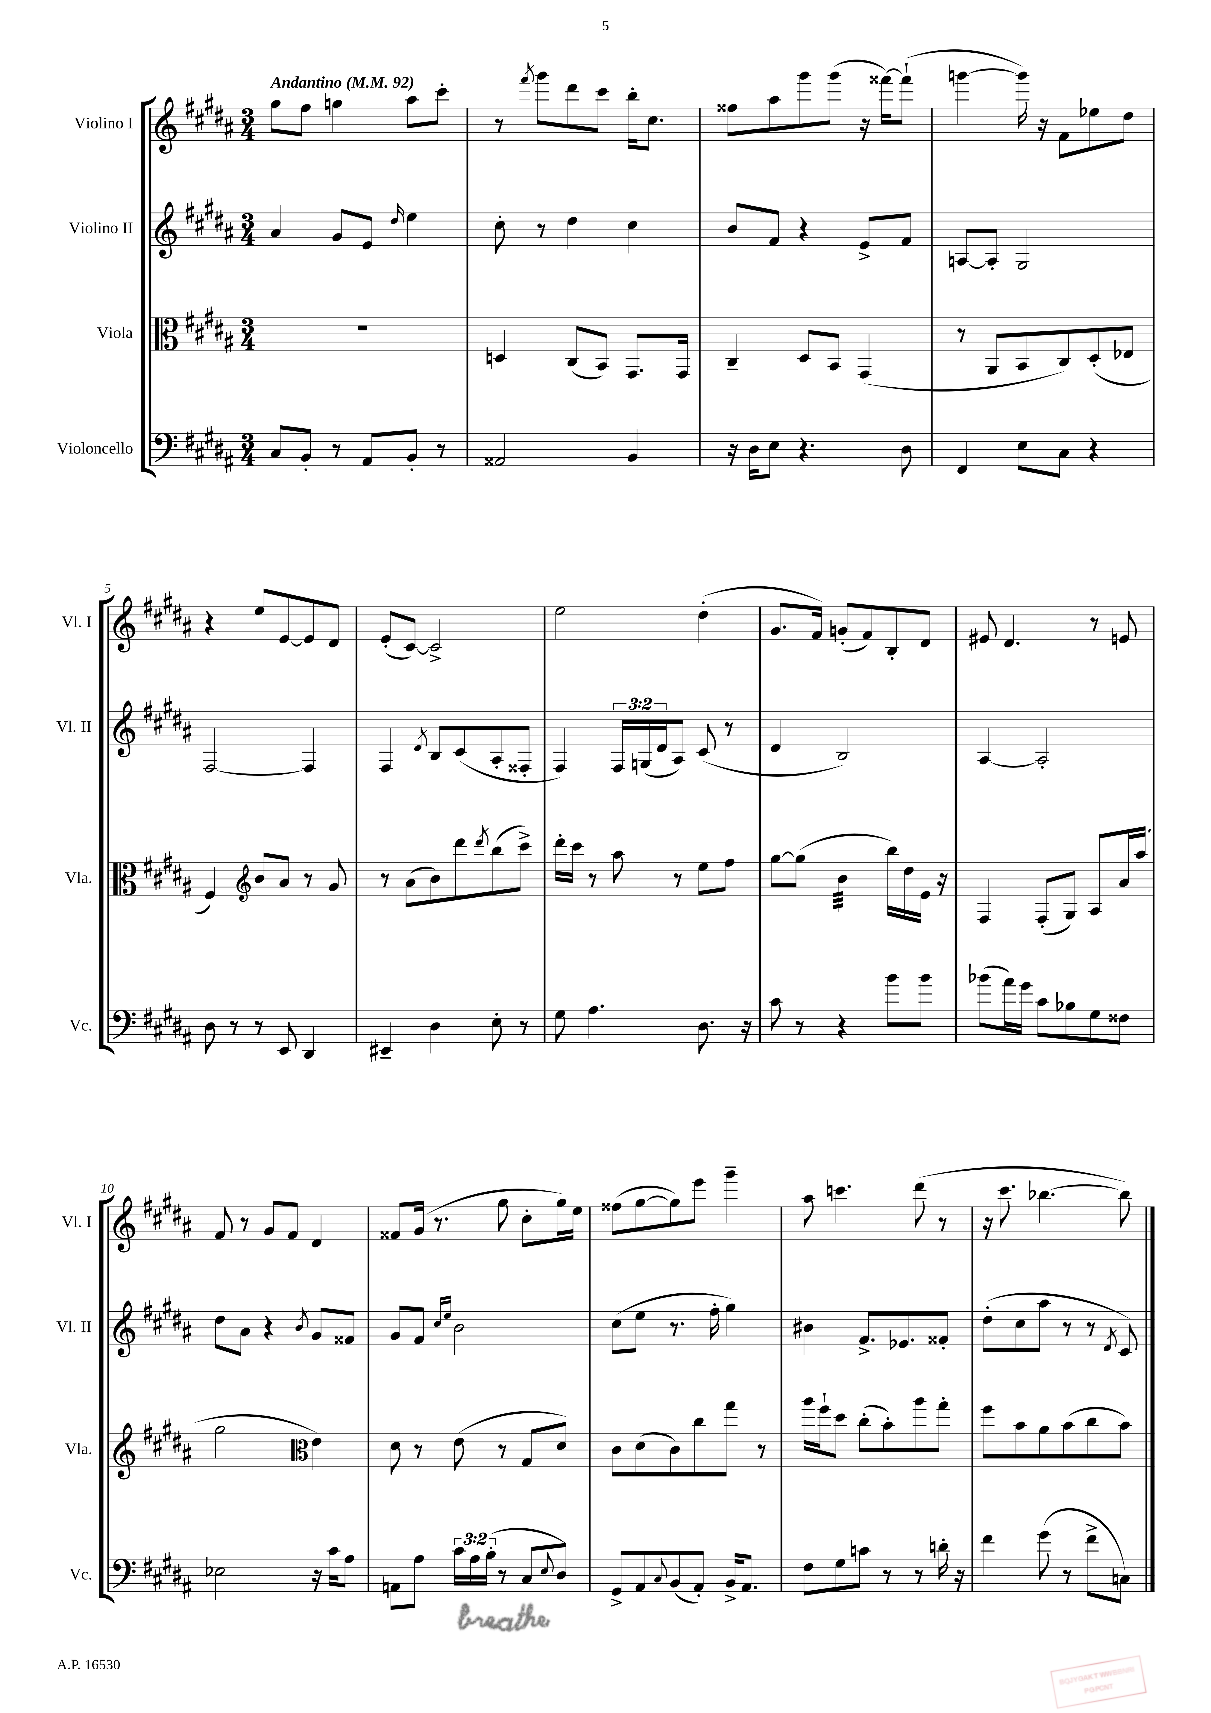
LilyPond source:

<<
\new StaffGroup <<
\new Staff = "s0" \with { instrumentName = "Violino I" shortInstrumentName = "Vl. I" } {
    \clef treble \key b \major \numericTimeSignature \time 3/4 \tempo "Andantino" 4 = 92
    gis''8 fis''8 g''4 ais''8 cis'''8-. |
    r8 \acciaccatura { fis'''8 } gis'''8 dis'''8 cis'''8 b''16-. cis''8. |
    fisis''8 ais''8 gis'''8 gis'''8( r16 fisis'''16~) fisis'''8-!( |
    g'''4~ g'''16) r16 fis'8 ees''8 dis''8 |
    r4 e''8 e'8~ e'8 dis'8 |
    e'8-.( cis'8~) cis'2-> |
    e''2 dis''4-.( |
    gis'8. fis'16) g'8-.( fis'8) b8-. dis'8 |
    eis'8 dis'4. r8 e'8 |
    fis'8 r8 gis'8 fis'8 dis'4 |
    fisis'8 gis'16( r8. gis''8 cis''8-. gis''16) e''16 |
    fisis''8( gis''8~ gis''8) e'''8 gis'''4-- |
    ais''8 c'''4. dis'''8( r8 |
    r16 cis'''8. bes''4.~ bes''8) \bar "|." |
}
\new Staff = "s1" \with { instrumentName = "Violino II" shortInstrumentName = "Vl. II" } {
    \clef treble \key b \major \numericTimeSignature \time 3/4 \override Staff.TupletNumber.text = #tuplet-number::calc-fraction-text
    ais'4 gis'8 e'8 \grace { dis''16 } e''4 |
    cis''8-. r8 dis''4 cis''4 |
    b'8 fis'8 r4 e'8-> fis'8 |
    a8~ a8-. gis2 |
    fis2~ fis4 |
    fis4 \acciaccatura { dis'8 } b8 cis'8( ais8-. fisis8-. |
    fis4) \tuplet 3/2 { fis16 g16( dis'16 } ais8) cis'8( r8 |
    dis'4 b2) |
    ais4~ ais2-. |
    dis''8 ais'8 r4 \acciaccatura { b'8 } gis'8 fisis'8 |
    gis'8 fis'8 \grace { cis''16 e''16 } b'2 |
    cis''8( e''8 r8. fis''16-. gis''4) |
    bis'4 fis'8.-> ees'8. fisis'8-. |
    dis''8-.( cis''8 ais''8 r8 r8 \acciaccatura { dis'8 } cis'8) \bar "|." |
}
\new Staff = "s2" \with { instrumentName = "Viola" shortInstrumentName = "Vla." } {
    \clef alto \key b \major \numericTimeSignature \time 3/4
    R2. |
    d4 cis8( b,8) gis,8. gis,16 |
    cis4-- dis8 b,8 gis,4( |
    r8 ais,8 b,8 cis8) dis8-.( ees8 |
    fis4) \clef treble b'8 ais'8 r8 gis'8 |
    r8 ais'8( b'8) dis'''8 \acciaccatura { dis'''8 } b''8( cis'''8->) |
    dis'''16-. cis'''16 r8 ais''8 r8 e''8 fis''8 |
    gis''8~ gis''8( b'4:32 b''16) dis''16 e'16 r16 |
    fis4 fis8-.( gis8) ais8 ais'16 ais''16( |
    gis''2 \clef alto e'4) |
    dis'8 r8 e'8( r8 gis8 dis'8) |
    cis'8 dis'8( cis'8) cis''8 gis''8 r8 |
    ais''16 fis''16-! dis''8 cis''8-.( b'8-.) ais''8 gis''8-. |
    fis''8 b'8 ais'8 b'8( cis''8 b'8) \bar "|." |
}
\new Staff = "s3" \with { instrumentName = "Violoncello" shortInstrumentName = "Vc." } {
    \clef bass \key b \major \numericTimeSignature \time 3/4 \override Staff.TupletNumber.text = #tuplet-number::calc-fraction-text
    cis8 b,8-. r8 ais,8 b,8-. r8 |
    aisis,2 b,4 |
    r16 dis16 e8 r4. dis8 |
    fis,4 e8 cis8 r4 |
    dis8 r8 r8 e,8 dis,4 |
    eis,4-- dis4 e8-. r8 |
    gis8 ais4. dis8. r16 |
    cis'8 r8 r4 b'8 b'8 |
    bes'8( ais'16) gis'16 cis'8 bes8 gis8 fisis8 |
    ees2 r16 cis'16 ais8 |
    a,8 ais8 \tuplet 3/2 { cis'16 ais16 b16-.( } r8 cis8 \appoggiatura { e8 } dis8) |
    gis,8-> ais,8 \appoggiatura { cis8 } b,8( ais,8-.) b,16-> ais,8. |
    fis8 gis8 c'8 r8 r8 d'16-. r16 |
    fis'4 gis'8( r8 fis'8-> c8) \bar "|." |
}
>>
>>
